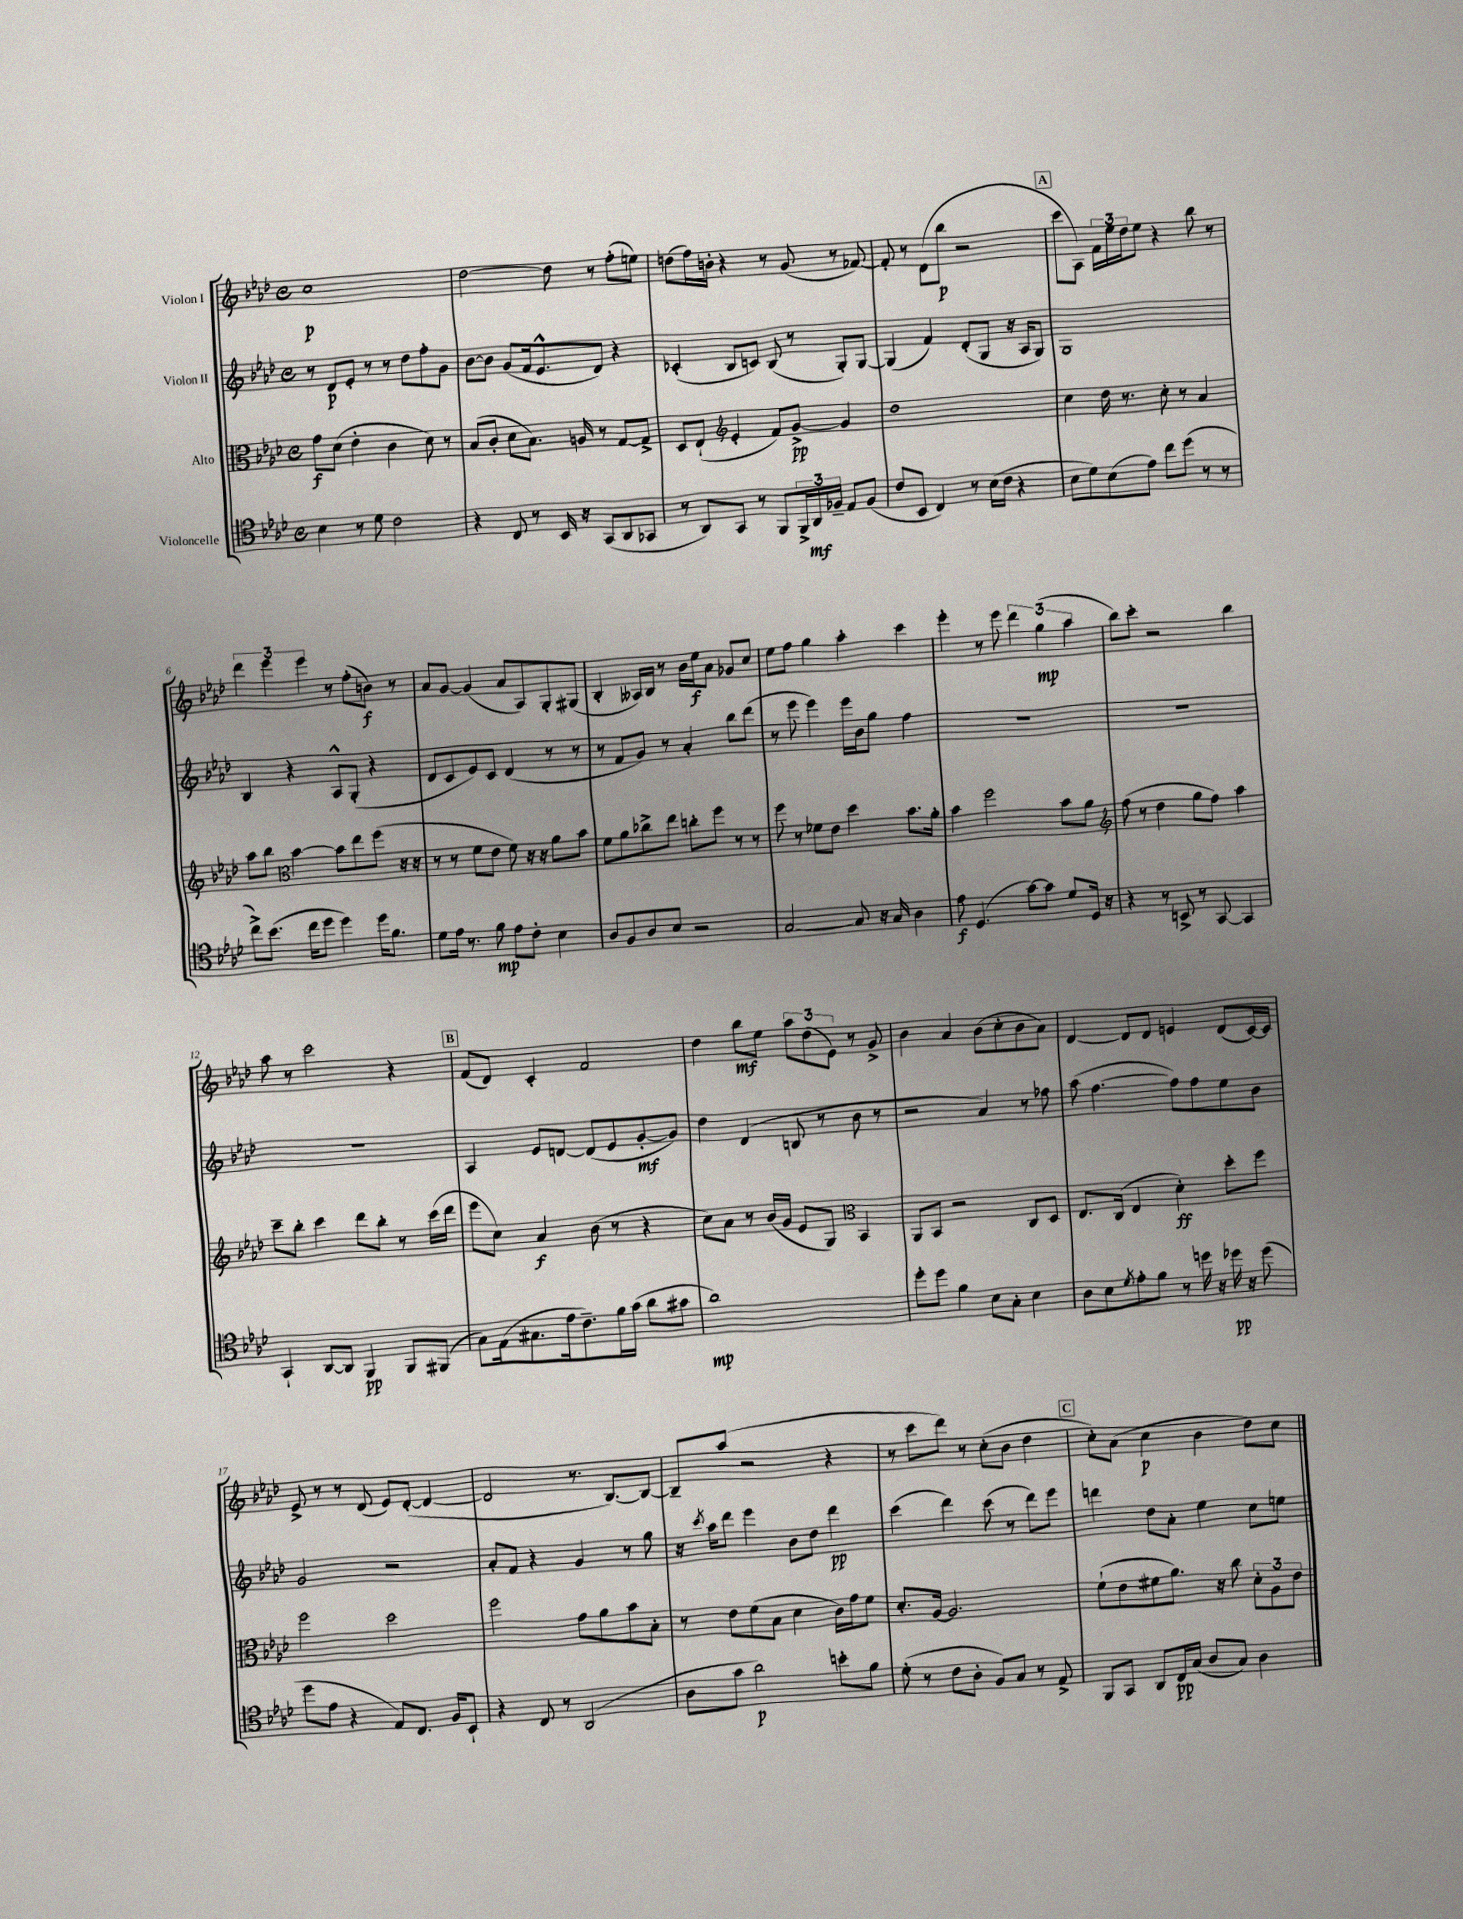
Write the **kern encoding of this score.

**kern	**dynam	**kern	**dynam	**kern	**dynam	**kern	**dynam
*part4	*part4	*part3	*part3	*part2	*part2	*part1	*part1
*staff4	*staff4	*staff3	*staff3	*staff2	*staff2	*staff1	*staff1
*I"Violoncelle	*	*I"Alto	*	*I"Violon II	*	*I"Violon I	*
*clefC4	*	*clefC3	*	*clefG2	*	*clefG2	*
*k[b-e-a-d-]	*	*k[b-e-a-d-]	*	*k[b-e-a-d-]	*	*k[b-e-a-d-]	*
*M4/4	*	*M4/4	*	*M4/4	*	*M4/4	*
*met(c)	*	*met(c)	*	*met(c)	*	*met(c)	*
=1	=1	=1	=1	=1	=1	=1	=1
4B-\	.	8g\L	f	8r	.	1cc	p
.	.	(8d-\J	.	8d-/L	p	.	.
8r	.	4e-'\	.	8e-'/J	.	.	.
8d-\	.	.	.	8r	.	.	.
2c\	.	4c\	.	8r	.	.	.
.	.	.	.	8dd-\L	.	.	.
.	.	8d-\)	.	8ff'\	.	.	.
.	.	8r	.	8g\J	.	.	.
=2	=2	=2	=2	=2	=2	=2	=2
4r	.	(8B-/L	.	[8b-\L	.	[2dd-\	.
.	.	8c'/J	.	8b-\J]	.	.	.
8C/	.	8d-\L	.	(8g/L	.	.	.
8r	.	8.B-\J)	.	16f/k	.	.	.
.	.	.	.	8.e-^^/	.	.	.
16BB-/	.	.	.	.	.	8dd-\]	.
16r	.	16An/	.	.	.	.	.
(8GG/L	.	8r	.	8d-/J)	.	8r	.
8AA-/	.	[8G/L	.	4r	.	(8ff'\L	.
8GG-X/J	.	8G^/J]	.	.	.	8een\J)	.
=3	=3	=3	=3	=3	=3	=3	=3
8r	.	8D-/L	.	(4c-X'/	.	(8ddn\L	.
8AA-/L)	.	(8E-`/J	.	.	.	16ff\L)	.
.	.	.	.	.	.	16bn'\JJ	.
*	*	*clefG2	*	*	*	*	*
8GG/J	.	4e-'/	.	8B-/L	.	4r	.
8r	.	.	.	8cn/J)	.	.	.
8FF/L	.	8f/L)	.	(8B-/	.	8r	.
24FF^/L	.	[8g^/J	pp	8r	.	(8g/	.
24AA-/	mf	.	.	.	.	.	.
24F-X~/JJ	.	.	.	.	.	.	.
8E-/L	.	4g/]	.	8G'/L)	.	8r	.
(8F-/J	.	.	.	[8G/J	.	[8f-X/)	.
=4	=4	=4	=4	=4	=4	=4	=4
8c/L	.	1dd-	.	(4G/]	.	8f-'/]	.
8BB-/J	.	.	.	.	.	8r	.
4C/)	.	.	.	4f/)	.	(8d-\L	.
.	.	.	.	.	.	8bb-\J	p
8r	.	.	.	(8d-'/L	.	2r	.
(16B-\LL	.	.	.	8G/J	.	.	.
16c\JJ	.	.	.	.	.	.	.
4r	.	.	.	16r	.	.	.
.	.	.	.	16A-/KL	.	.	.
.	.	.	.	8G/J)	.	.	.
!!LO:REH:place=s1:t=A
=5	=5	=5	=5	=5	=5	=5	=5
8B-\L	.	4cc\	.	1G	.	8ccc\L	.
8d-\)	.	.	.	.	.	8A-\J)	.
(8B-\	.	16dd-\	.	.	.	24f\LL	.
.	.	.	.	.	.	24ee-\	.
.	.	8.r	.	.	.	.	.
.	.	.	.	.	.	24dd-\J	.
8e-\J)	.	.	.	.	.	8ee-\J	.
8cc\L	.	8cc'\	.	.	.	4r	.
(8dd-\J	.	8r	.	.	.	.	.
8r	.	4a-/	.	.	.	8bb-\	.
8r	.	.	.	.	.	8r	.
!!LO:LB:g=z
=6	=6	=6	=6	=6	=6	=6	=6
8cc^\L)	.	8aa-\L	.	4B-/	.	6ddd-\	.
(8.b-\J	.	8bb-\J	.	.	.	.	.
.	.	.	.	.	.	6eee-\	.
*	*	*clefC3	*	*	*	*	*
.	.	[4b-\	.	4r	.	.	.
16cc\KL	.	.	.	.	.	.	.
.	.	.	.	.	.	6eee-\	.
8dd-\J	.	.	.	.	.	.	.
4dd-\)	.	8b-\L]	.	8A-^^/L	.	8r	.
.	.	8ee-\	.	(8G'/J	.	(8ff'\L	.
16dd-\KL	.	(8ff\J	.	4r	.	8bn\J)	f
8.f\J	.	.	.	.	.	.	.
.	.	16r	.	.	.	8r	.
.	.	16r	.	.	.	.	.
=7	=7	=7	=7	=7	=7	=7	=7
8d-\L	.	8r	.	8d-/L	.	8a-/L	.
16e-\Jk	.	8r	.	8c/	.	[8g/J	.
8.r	.	.	.	.	.	.	.
.	.	8f\L	.	8e-/)	.	(4g/]	.
8f\	mp	8e-\J	.	8c/J	.	.	.
8e-\L	.	8f\)	.	(4d-/	.	8a-/L	.
8c'\J	.	16r	.	.	.	8A-/)	.
.	.	16r	.	.	.	.	.
4B-\	.	8a-\L	.	8r	.	8G'/	.
.	.	8b-\J	.	8r	.	(8G#X/J	.
=8	=8	=8	=8	=8	=8	=8	=8
8A-/L	.	8f\L	.	8r	.	4B-'/	.
8F/	.	8a-\	.	8f/L	.	.	.
8A-/	.	8cc-X^\	.	8g/J)	.	16A--X/LL)	.
.	.	.	.	.	.	16B-/JJ	.
8B-/J	.	8ee-\J	.	8r	.	8r	.
2r	.	8ccn'\L	.	4a-'/	.	16b-\LL	.
.	.	.	.	.	.	16ee-\J	f
.	.	8ff\J	.	.	.	8a-\J	.
.	.	8r	.	8bb-\L	.	8g-X/L	.
.	.	8r	.	(8ddd-\J	.	8cc/J	.
=9	=9	=9	=9	=9	=9	=9	=9
[2G/	.	8ff\	.	8r	.	8ee-\L	.
.	.	8r	.	8eee-\	.	8ff\J	.
.	.	8f-X\L	.	4eee-\)	.	4gg\	.
.	.	8e-\J	.	.	.	.	.
8G/]	.	4dd-\	.	16eee-\LL	.	4aa-'\	.
.	.	.	.	16b-\J	.	.	.
16r	.	.	.	8gg\J	.	.	.
16G/	.	.	.	.	.	.	.
4A-\	.	8.b-\L	.	4ff\	.	4ccc\	.
.	.	16a-'\Jk	.	.	.	.	.
=10	=10	=10	=10	=10	=10	=10	=10
8e-\	f	4b-\	.	1r	.	4eee-'\	.
(4.D-/	.	.	.	.	.	.	.
.	.	2ff\	.	.	.	8r	.
.	.	.	.	.	.	8eee-\	.
[8g\L)	.	.	.	.	.	6ddd-\	.
8g\J]	.	.	.	.	.	.	.
.	.	.	.	.	.	(6gg\	mp
8d-/L	.	8b-\L	.	.	.	.	.
.	.	.	.	.	.	6aa-\	.
16D-/Jk	.	8a-\J	.	.	.	.	.
16r	.	.	.	.	.	.	.
=11	=11	=11	=11	=11	=11	=11	=11
*	*	*clefG2	*	*	*	*	*
4r	.	(8ff\	.	1r	.	8bb-\L)	.
.	.	8r	.	.	.	8ccc'\J	.
8r	.	4dd-\	.	.	.	2r	.
8BBn^/	.	.	.	.	.	.	.
8r	.	8gg\L	.	.	.	.	.
[8GG/	.	8ff\J)	.	.	.	.	.
4GG/]	.	4aa-\	.	.	.	4bb-\	.
!!LO:LB:g=z
=12	=12	=12	=12	=12	=12	=12	=12
4GG`/	.	8ccc~\L	.	1r	.	8aa-\	.
.	.	8bb-'\J	.	.	.	8r	.
[8AA-/L	.	4ccc\	.	.	.	2ccc\	.
8AA-/J]	.	.	.	.	.	.	.
4FF/	pp	8ddd-\L	.	.	.	.	.
.	.	8bb-'\J	.	.	.	.	.
8FF/L	.	8r	.	.	.	4r	.
(8FF#X/J	.	(16ccc\LL	.	.	.	.	.
.	.	16ddd-\JJ	.	.	.	.	.
!!LO:REH:place=s1:t=B
=13	=13	=13	=13	=13	=13	=13	=13
8G\L)	.	8eee-\L	.	4A-/	.	(8f/L	.
(16E-\k	.	8cc\J)	.	.	.	8d-/J)	.
8.G#X\	.	.	.	.	.	.	.
.	.	4a-/	f	8e-/L	.	4c'/	.
16e-\k	.	.	.	[8dn/J	.	.	.
8.c~\)	.	.	.	.	.	.	.
.	.	(8b-\	.	(8d/L]	.	2f/	.
16f\L	.	8r	.	8e-/	.	.	.
(16g\JJ	.	.	.	.	.	.	.
8a-\L	.	4r	.	[8g'/	mf	.	.
8g#X\J	.	.	.	8g/J])	.	.	.
=14	=14	=14	=14	=14	=14	=14	=14
1a-)	mp	8cc\L)	.	4dd-\	.	4dd-\	.
.	.	8a-\J	.	.	.	.	.
.	.	8r	.	(4d-/	.	8bb-\L	mf
.	.	(16b-/LL	.	.	.	8ee-\J	.
.	.	16g/JJ	.	.	.	.	.
.	.	8e-/L	.	8Bn/	.	12aa-\L	.
.	.	.	.	.	.	(12dd-\	.
.	.	8G/J)	.	8r	.	.	.
.	.	.	.	.	.	12e-\J)	.
*	*	*clefC3	*	*	*	*	*
.	.	4BB-/	.	8b-\	.	8r	.
.	.	.	.	8r	.	8g^/	.
=15	=15	=15	=15	=15	=15	=15	=15
8dd-'\L	.	8AA-/L	.	2r	.	4b-\	.
8dd-\J	.	8BB-/J	.	.	.	.	.
4f\	.	2r	.	.	.	4a-/	.
8B-\L	.	.	.	4a-/)	.	(8b-\L	.
8G'\J	.	.	.	.	.	8cc'\	.
4B-\	.	8C/L	.	8r	.	8b-\	.
.	.	8D-/J	.	8ff-X\	.	8a-\J)	.
=16	=16	=16	=16	=16	=16	=16	=16
8A-\L	.	8.E-/L	.	(8aa-\	.	[4d-/	.
8B-\	.	.	.	[4.ff\	.	.	.
.	.	(16C/Jk	.	.	.	.	.
8qd-/	.	.	.	.	.	.	.
8e-'\	.	4E-/	.	.	.	8d-/L]	.
8f\J	.	.	.	.	.	8d-/J	.
8r	.	4d-'\)	ff	8ff\L])	.	4en/	.
16ddn\	.	.	.	8ff\	.	.	.
16r	.	.	.	.	.	.	.
16dd-X\	pp	8dd-'\L	.	8ee-\	.	(8d-/L	.
16r	.	.	.	.	.	.	.
(8dd-\	.	8ff\J	.	8b-\J	.	[16c/L)	.
.	.	.	.	.	.	16c/JJ]	.
!!LO:LB:g=z
=17	=17	=17	=17	=17	=17	=17	=17
8dd-\L	.	2ff\	.	2g/	.	8e-^/	.
8e-\J	.	.	.	.	.	8r	.
4r	.	.	.	.	.	8r	.
.	.	.	.	.	.	(8d-/	.
8E-/L)	.	2dd-\	.	2r	.	8e-/L)	.
8.C/J	.	.	.	.	.	([8d-'/J	.
.	.	.	.	.	.	4d-/_	.
16F/KL	.	.	.	.	.	.	.
8BB-`/J	.	.	.	.	.	.	.
=18	=18	=18	=18	=18	=18	=18	=18
4r	.	2ff\	.	8a-'/L	.	2d-/]	.
.	.	.	.	8f/J	.	.	.
8C/	.	.	.	4r	.	.	.
8r	.	.	.	.	.	.	.
(2AA-/	.	8g\L	.	4g/	.	8.r	.
.	.	8a-\	.	.	.	.	.
.	.	.	.	.	.	[8.B-/L)	.
.	.	8b-\	.	8r	.	.	.
.	.	8B-'\J	.	8gg\	.	8B-/J_	.
=19	=19	=19	=19	=19	=19	=19	=19
8A-\L	.	8r	.	16r	.	8B-~/L]	.
.	.	.	.	8qccc/	.	.	.
.	.	.	.	16aa-\KL	.	.	.
8g\J	.	8e-\L	.	8ddd-\J	.	(8aa-/J	.
2a-\)	p	(8f\	.	4eee-\	.	2r	.
.	.	8B-\J	.	.	.	.	.
.	.	4d-\	.	8b-\L	.	.	.
.	.	.	.	8dd-\J	.	.	.
8bn'\L	.	16c\LL)	.	4ddd-\	pp	4r	.
.	.	16g\J	.	.	.	.	.
8f\J	.	8f\J	.	.	.	.	.
=20	=20	=20	=20	=20	=20	=20	=20
(8d-'\	.	8.d-'/L	.	(4ccc\	.	8r	.
8r	.	.	.	.	.	8ccc\L	.
.	.	[16A-/Jk	.	.	.	.	.
8c\L	.	2.A-/]	.	4ddd-\)	.	8ddd-\J)	.
8A-'\J	.	.	.	.	.	8r	.
8F/L)	.	.	.	(8ccc\	.	(8cc'\L	.
8G/J	.	.	.	8r	.	8b-\J	.
8r	.	.	.	8ddd-\L)	.	4dd-\	.
8E-^/	.	.	.	8eee-\J	.	.	.
!!LO:REH:place=s1:t=C
=21	=21	=21	=21	=21	=21	=21	=21
8FF/L	.	(8f`\L	.	4dddn\	.	8cc'\L)	.
8GG/J	.	8e-\	.	.	.	(8a-\J	.
8AA-/L	.	8f#X\	.	8dd-\L	.	4cc\	p
16C/L	pp	8.a-\J)	.	8a-'\J	.	.	.
(16G/JJ	.	.	.	.	.	.	.
8A-/L	.	.	.	4ee-\	.	4b-\	.
.	.	16r	.	.	.	.	.
8G/J)	.	8cc\	.	.	.	.	.
4A-\	.	12d-'\L	.	8cc\L	.	8dd-\L)	.
.	.	12A-\	.	.	.	.	.
.	.	.	.	8een\J	.	8cc\J	.
.	.	12e-\J	.	.	.	.	.
==	==	==	==	==	==	==	==
*-	*-	*-	*-	*-	*-	*-	*-
